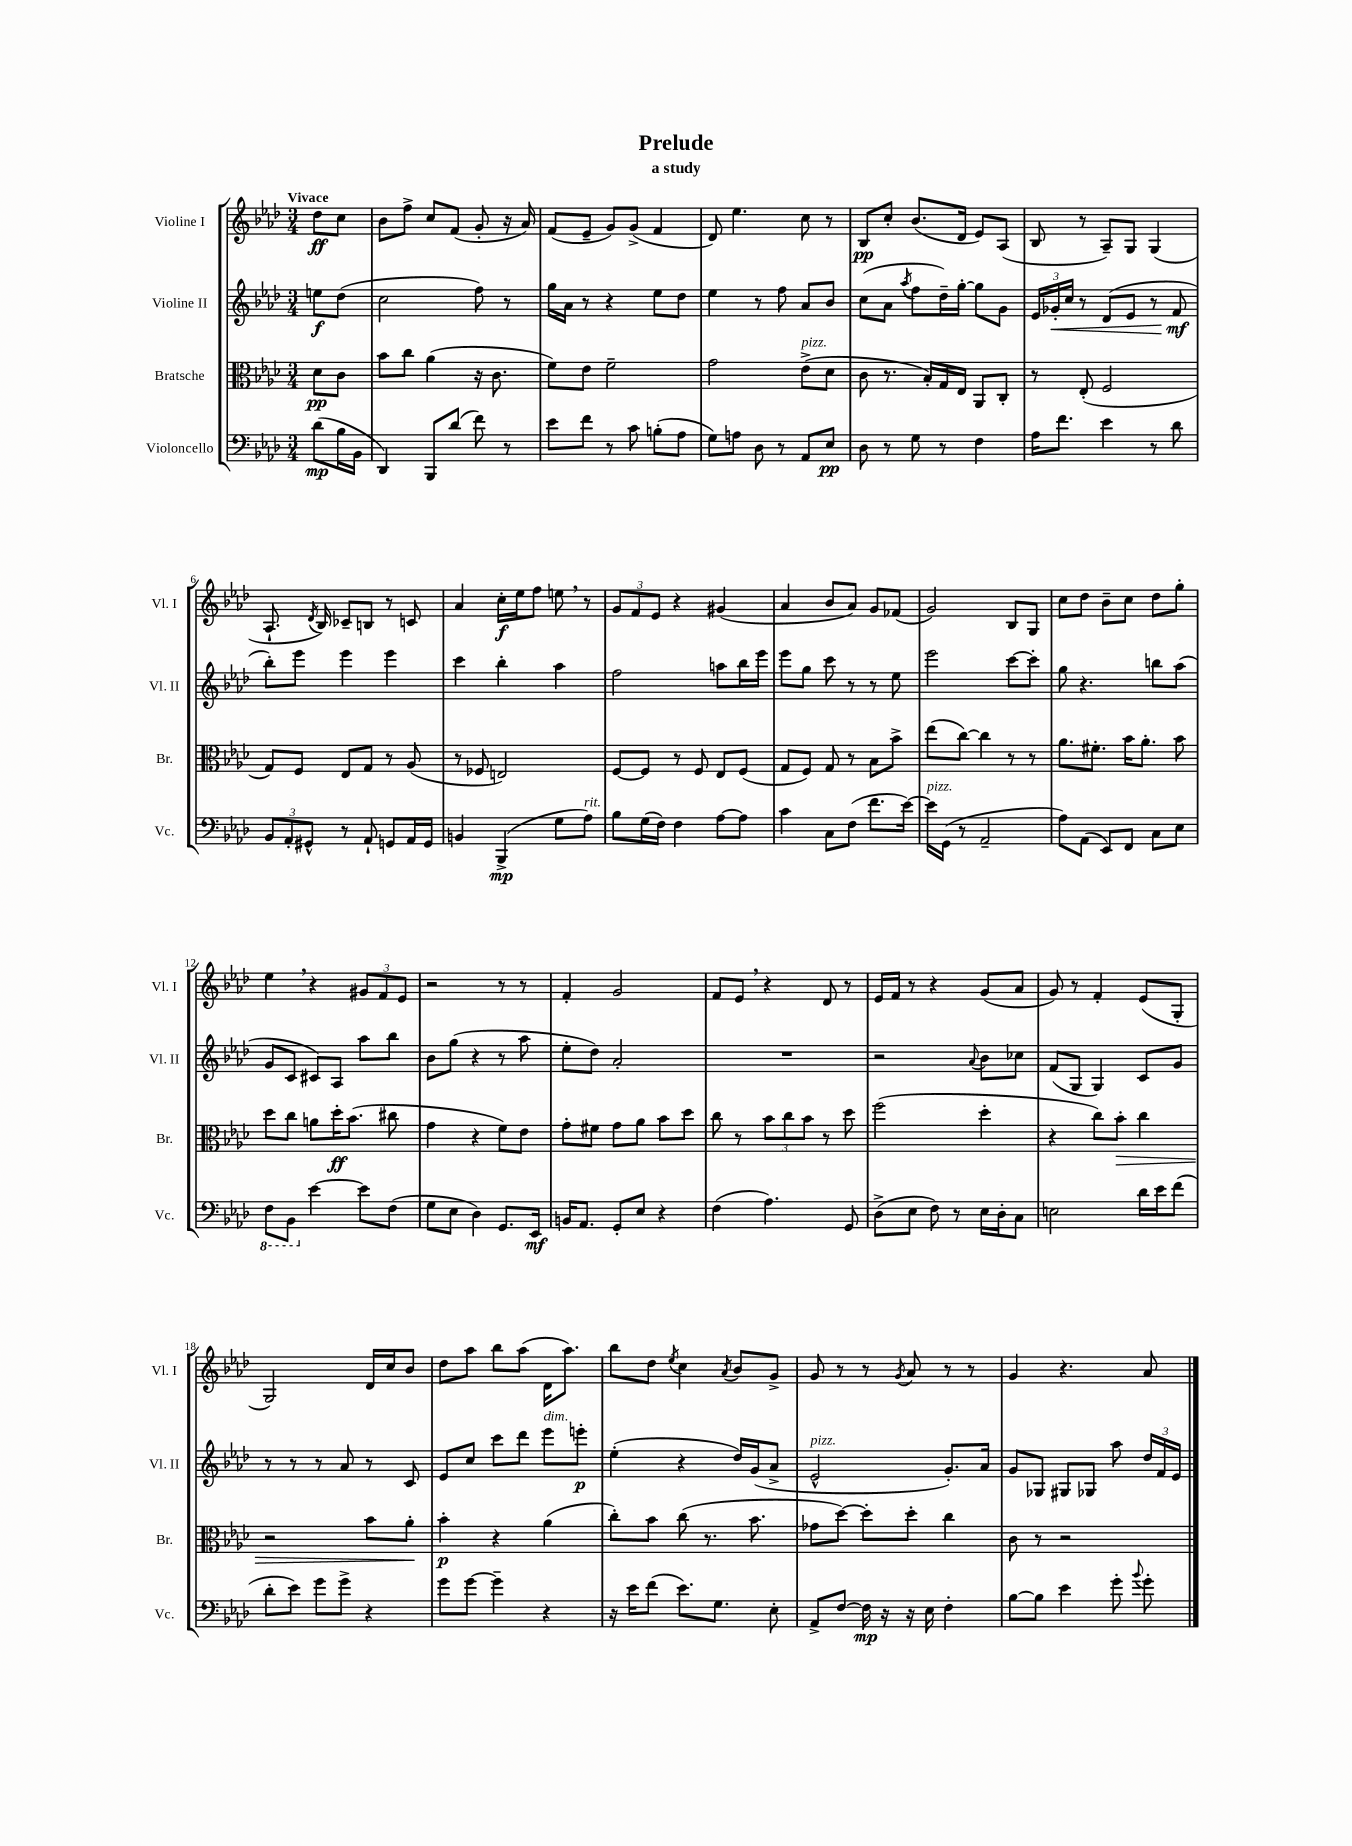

**kern	**kern	**kern	**kern
*staff4	*staff3	*staff2	*staff1
*clefF4	*clefC3	*clefG2	*clefG2
*k[b-e-a-d-]	*k[b-e-a-d-]	*k[b-e-a-d-]	*k[b-e-a-d-]
*M3/4	*M3/4	*M3/4	*M3/4
(8d-\L	8d-\L	8ee\L	8dd-\L
16B-\L	8c\J	(8dd-\J	8cc\J
16BB-\JJ	.	.	.
=	=	=	=
4DD-/)	8b-\L	2cc\	8b-\L
.	8cc\J	.	8ff^\J
8BBB-/L	(4a-\	.	8cc/L
(8d-/J	.	.	(8f/J
8f\)	16r	8ff\)	8g'/
.	8.c\	.	.
8r	.	8r	16r
.	.	.	16a-/)
=	=	=	=
8e-\L	8f\L)	16gg\LL	(8f/L
.	.	16a-\JJ	.
8f\J	8e-\J	8r	8e-~/J
8r	2f~\	4r	8g/L)
8c\	.	.	(8g^/J
(8B'\L	.	8ee-\L	4f/
8A-\J	.	8dd-\J	.
=	=	=	=
8G\L)	2g\	4ee-\	8d-/)
8A\J	.	.	4.ee-\
8D-\	.	8r	.
8r	.	8ff\	.
8AA-/L	(8e-^\L	8a-/L	8cc\
8E-/J	8d-\J	8b-/J	8r
=	=	=	=
8D-\	8c\	(8cc\L	8B-/L
8r	8.r	8a-\J	8cc'/J
.	.	8qaa-/	.
8G\	.	8ff\L	(8.b-/L
.	16B-'/LL)	.	.
8r	16G/	16dd-~\L)	.
.	16E-/JJ	[16gg'\JJ	16d-/Jk
4F\	8AA-/L	8gg\]L	8e-/L)
.	8C'/J	8g\J	(8A-/J
=	=	=	=
16A-\LK	8r	24e-/LL	8B-/
.	.	24g-'/	.
8.f\J	.	.	.
.	.	24cc/JJ	.
.	(8E-'/	8r	8r
4e-\	2F/	(8d-/L	8A-~/L)
.	.	8e-/J	8G/J
8r	.	8r	(4G/
8d-\	.	8f/	.
=	=	=	=
12BB-/L	8G/L)	8bb-'\L)	8.A-`/
12AA-'/	.	.	.
.	8F/J	8eee-\J	.
12GG#^^/J	.	.	.
.	.	.	8qd-/
.	.	.	16B-/)
8r	8E-/L	4eee-\	8c-~/L
8AA-`/	8G/J	.	8B/J
8GG/L	8r	4eee-\	8r
16AA-/L	(8A-/	.	8c/
16GG/JJ	.	.	.
=	=	=	=
4BB/	8r	4ccc\	4a-/
.	8F-/	.	.
(4BBB-^/	2E/)	4bb-'\	16cc'\LL
.	.	.	16ee-\J
.	.	.	8ff\J
8G\L	.	4aa-\	8ee\
8A-\J)	.	.	8r
=	=	=	=
8B-\L	[8F/L	2ff\	12g/L
.	.	.	12f/
(16G\L	8F/]J	.	.
.	.	.	12e-/J
16F\JJ)	.	.	.
4F\	8r	.	4r
.	8F/	.	.
[8A-\L	8E-/L	8aa\L	(4g#/
8A-\]J	(8F/J	16bb-\L	.
.	.	16eee-\JJ	.
=	=	=	=
4c\	8G/L	8eee-\L	4a-/
.	8F/J)	8gg\J	.
8C\L	8G/	8ccc\	8b-/L
(8F\J	8r	8r	8a-/J)
8.f\L	8B-\L	8r	8g/L
.	8b-^\J	8ee-\	(8f-/J
[16e-\Jk)	.	.	.
=	=	=	=
16e-\]LL	(8ee-\L	2eee-\	2g/)
(16GG\JJ	.	.	.
8r	[8cc\J)	.	.
2AA-~/	4cc\]	.	.
.	8r	[8ccc\L	8B-/L
.	8r	8ccc'\]J	8G/J
=	=	=	=
8A-\L)	8.a-\L	8gg\	8cc\L
(8AA-\J	.	4.r	8dd-\J
.	8.f#'\J	.	.
8EE-/L)	.	.	8b-~\L
8FF/J	16b-\LK	.	8cc\J
.	8.a-'\J	.	.
8C\L	.	8bb\L	8dd-\L
8E-\J	8b-\	(8aa-\J	8gg'\J
=	=	=	=
8FF\L	8dd-\L	8g/L	4ee-\
8BBB-\J	8cc\J	8c/J	.
[4e-\	8a\L	8c#/L)	4r
.	16dd-'\K	8A-/J	.
.	(8.b-\J	.	.
8e-\]L	.	8aa-\L	12g#/L
.	.	.	12f/
(8F\J	8cc#\	8bb-\J	.
.	.	.	12e-/J
=	=	=	=
8G\L	4g\	8b-\L	2r
8E-\J	.	(8gg\J	.
4D-\)	4r	4r	.
8.GG/L	8f\L)	8r	8r
.	8e-\J	8aa-\	8r
16EE-/Jk	.	.	.
=	=	=	=
16BB/LK	8g'\L	8ee-'\L	4f'/
8.AA-/J	.	.	.
.	8f#\J	8dd-\J)	.
8GG'/L	8g\L	2a-'/	2g/
8E-/J	8a-\J	.	.
4r	8b-\L	.	.
.	8dd-\J	.	.
=	=	=	=
(4F\	8cc\	2.r	8f/L
.	8r	.	8e-/J
4.A-\)	12b-\L	.	4r
.	12cc\	.	.
.	12b-\J	.	.
.	8r	.	8d-/
8GG/	8dd-\	.	8r
=	=	=	=
(8D-^\L	(2ff\	2r	16e-/LL
.	.	.	16f/JJ
8E-\J	.	.	8r
8F\)	.	.	4r
8r	.	.	.
.	.	8qqa-/	.
16E-\LL	4dd-'\	8b-\L	(8g/L
16D-'\J	.	.	.
8C\J	.	8cc-\J	8a-/J
=	=	=	=
2E\	4r	(8f/L	8g/)
.	.	8G/J	8r
.	8cc\L)	4G/)	4f'/
.	8b-'\J	.	.
16d-\LL	4cc\	8c/L	(8e-/L
16e-\J	.	.	.
(8f\J	.	8g/J	8G'/J
=	=	=	=
8d-'\L	2r	8r	2G/)
8e-\J)	.	8r	.
8g\L	.	8r	.
8g^\J	.	8a-/	.
4r	8b-\L	8r	16d-/LL
.	.	.	16cc/J
.	8a-'\J	8c/	8b-/J
=	=	=	=
8g\L	4b-'\	8e-/L	8dd-\L
[8g\J	.	8cc/J	8aa-\J
4g~\]	4r	8ccc\L	8bb-\L
.	.	8ddd-\J	(8aa-\J
4r	(4a-\	8eee-\L	16d-\LK
.	.	.	8.aa-\J)
.	.	8eee'\J	.
=	=	=	=
16r	8cc'\L)	(4ee-'\	8bb-\L
16e-\LK	.	.	.
(8f\J	8b-\J	.	8dd-\J
.	.	.	8qee-/
8.e-\L)	(8cc\	4r	4cc\
.	8.r	.	.
8.G\J	.	.	.
.	.	.	8qa-/
.	.	16dd-/LL)	8b-/L
.	8.b-\	(16g/J	.
8E-'\	.	8a-^/J	8g^/J
=	=	=	=
8AA-^/L	8g-\L	2e-^^/	8g/
[8F/J	[8dd-\J)	.	8r
16F\]	8dd-'\]L	.	8r
16r	.	.	.
.	.	.	8qg/
16r	8dd-'\J	.	8a-/
16E-\	.	.	.
4F'\	4cc\	8.g'/L)	8r
.	.	.	8r
.	.	16a-/Jk	.
=	=	=	=
[8B-\L	8c\	8g/L	4g/
8B-\]J	8r	8G-/J	.
4e-\	2r	8G#/L	4.r
.	.	8G-/J	.
8g'\	.	8aa-\	.
8qqb-/	.	.	.
8g'\	.	24dd-/LL	8a-/
.	.	24f/	.
.	.	24e-/JJ	.
==	==	==	==
*-	*-	*-	*-
